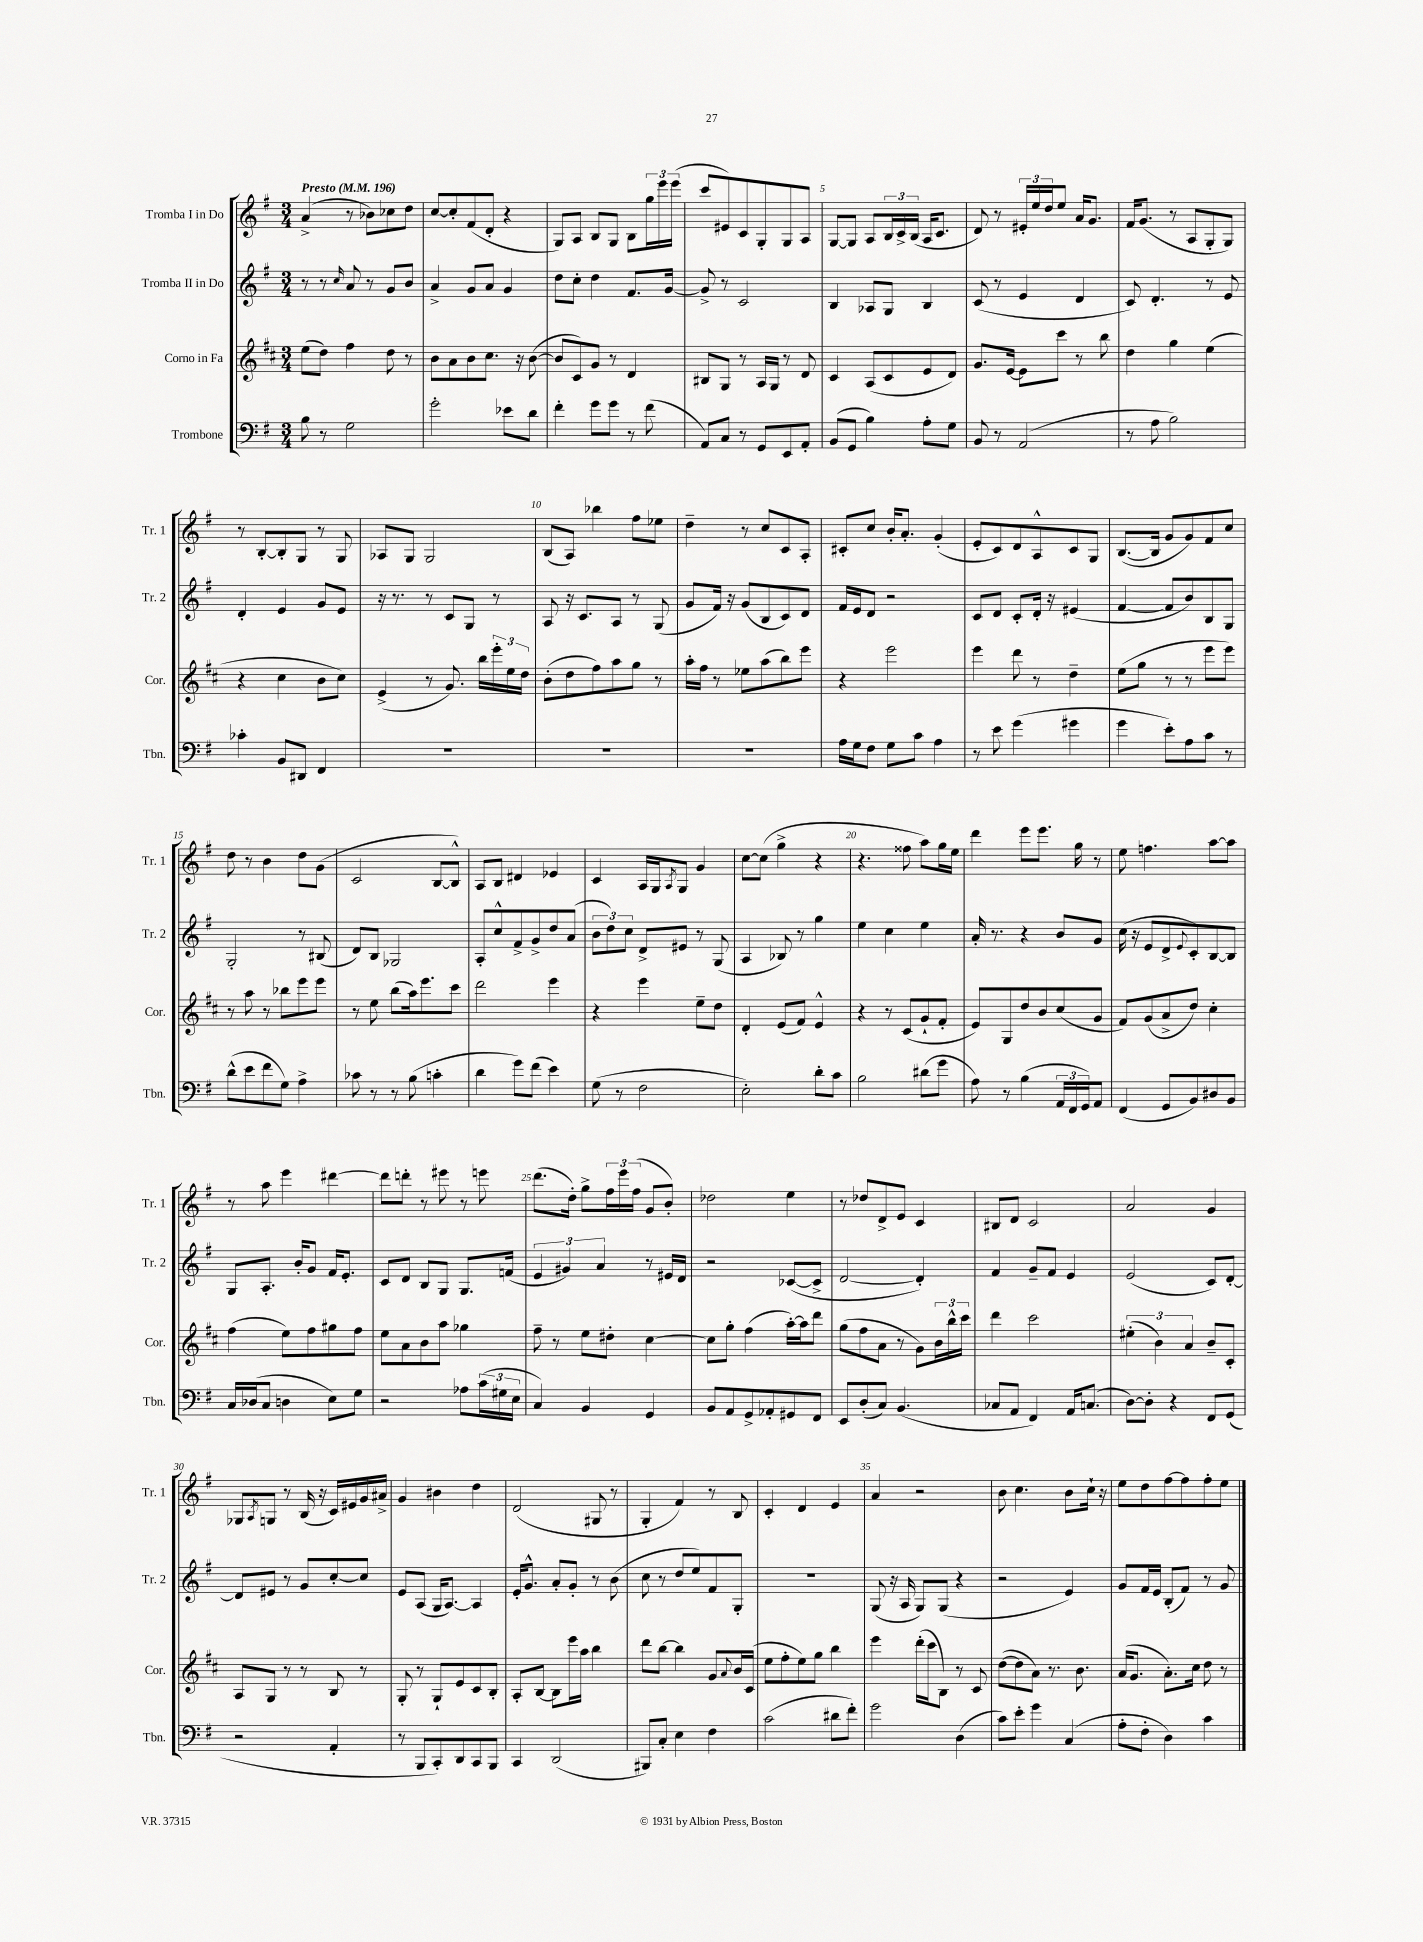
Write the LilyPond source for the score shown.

<<
\new StaffGroup <<
\new Staff = "s0" \with { instrumentName = "Tromba I in Do" shortInstrumentName = "Tr. 1" } {
    \clef treble \key g \major \numericTimeSignature \time 3/4 \tempo "Presto" 4 = 196
    a'4->( r8 bes'8) ces''8 d''8 |
    c''8~ c''8-. fis'8( d'8-. r4 |
    g8) a8 b8 g8 b8 \tuplet 3/2 { g''16 e'''16 e'''16( } |
    c'''8 eis'8) c'8 g8-. g8 a8 |
    g8~ g8 a8 \tuplet 3/2 { b16 c'16-> b16( } a16 c'8. |
    d'8) r8 \tuplet 3/2 { eis'16-. e''16 d''16 } e''8 a'16 g'8. |
    fis'16 g'8.( r8 a8 g8-. g8) |
    r8 b8~-. b8-. g8 r8 g8 |
    aes8 g8 g2 |
    b8( a8) bes''4 fis''8 ees''8 |
    d''4-- r8 c''8 c'8 a8-. |
    cis'8-. c''8 b'16-. a'8.-. g'4-.( |
    e'8-. c'8) d'8 a8-^ c'8 g8 |
    b8.~( b16 g'8 g'8) fis'8 c''8 |
    d''8 r8 b'4 d''8 g'8( |
    c'2 b8~ b8-^) |
    a8 b8 dis'4 ees'4 |
    c'4 a16 g16 \acciaccatura { a8 } g8 g'4 |
    c''8~ c''8( g''4-> r4 |
    r4. fisis''8 a''8) g''16 e''16 |
    d'''4 e'''8 e'''8. g''16 r8 |
    e''8 f''4. a''8~ a''8 |
    r8 a''8 e'''4 dis'''4~ |
    dis'''8 d'''8-. r8 eis'''8 r8 e'''8 |
    d'''8.( d''16-.) g''8-> \tuplet 3/2 { fis''16 e'''16 fis''16( } g'8 b'8-.) |
    des''2 e''4 |
    r8 des''8 d'8-> e'8 c'4 |
    bis8 d'8 c'2 |
    a'2 g'4 |
    ges8 \acciaccatura { a8 } g8 r8 b16( r16 c'16) eis'16 g'16 ais'16-> |
    g'4 bis'4 d''4 |
    d'2( gis8 r8 |
    g4-. fis'4) r8 b8 |
    c'4-. d'4 e'4 |
    a'4 r2 |
    b'8 c''4. b'8 c''16-! r16 |
    e''8 d''8 fis''8~ fis''8 fis''8-. e''8 \bar "|." |
}
\new Staff = "s1" \with { instrumentName = "Tromba II in Do" shortInstrumentName = "Tr. 2" } {
    \clef treble \key g \major \numericTimeSignature \time 3/4
    r8 r8 \grace { c''16 } a'8 r8 g'8 b'8 |
    a'4-> g'8 a'8 g'4 |
    d''8 c''8-. d''4 fis'8. g'16~ |
    g'8-> r8 c'2 |
    b4 aes8 g8 b4 |
    c'8( r8 e'4 d'4 |
    c'8) d'4.-. r8 e'8 |
    d'4-. e'4 g'8 e'8 |
    r16 r8. r8 c'8 g8 r8 |
    a8 r16 c'8. a8 r8 g8( |
    g'8 fis'16) r16 g'8( b8 c'8) d'8 |
    fis'16 e'16 d'8 r2 |
    c'8 d'8 c'8-. d'16-. r16 eis'4( |
    fis'4~ fis'8 b'8) b8 g8 |
    g2-. r8 bis8( |
    d'8) b8 ges2 |
    a8-. c''8-^ fis'8-> g'8-> d''8 a'8( |
    \tuplet 3/2 { b'8 d''8) c''8 } d'8-> eis'8 r8 g8( |
    a4 bes8) r8 g''4 |
    e''4 c''4 e''4 |
    a'16-. r8. r4 b'8 g'8 |
    c''16( r16 e'8 d'8-> \appoggiatura { e'8 } c'8-.) b8~ b8 |
    g8 a8.-. b'16-. g'8 fis'16 e'8.-. |
    c'8 d'8 b8 g8 g8. f'16( |
    \tuplet 3/2 { e'4 gis'4) a'4 } r8 eis'16 d'16 |
    r2 ces'8~( ces'8-> |
    d'2~ d'4-.) |
    fis'4 g'8-- fis'8 e'4 |
    e'2( c'8) d'8~-. |
    d'8 eis'8 r8 g'8 c''8~-. c''8 |
    e'8 a8( g16 a8.~) a4 |
    e'16-. g'8.-^ a'8-. g'8-. r8 b'8( |
    c''8 r8 d''8 e''8) fis'8 g8-. |
    R2. |
    g8( r16 a16 g8) g8( r4 |
    r2 e'4) |
    g'8 fis'16 e'16 b8-.( fis'8) r8 g'8 \bar "|." |
}
\new Staff = "s2" \with { instrumentName = "Corno in Fa" shortInstrumentName = "Cor." } {
    \clef treble \key d \major \numericTimeSignature \time 3/4
    e''8( d''8) fis''4 d''8 r8 |
    b'8 a'8 b'8 cis''8. r16 b'8~( |
    b'8 cis'8) g'8 r8 d'4 |
    bis8 g8 r8 a16 g16 r8 d'8 |
    cis'4 a8( cis'8 e'8 d'8) |
    g'8. e'16~ e'8 cis'''8 r8 b''8 |
    d''4 g''4 e''4( |
    r4 cis''4 b'8 cis''8) |
    e'4->( r8 g'8.) b''16 \tuplet 3/2 { e'''16-. e''16 d''16 } |
    b'8-.( d''8 fis''8) a''8 g''8 r8 |
    a''16-. fis''16 r8 ees''8 a''8( b''8) e'''8 |
    r4 e'''2 |
    e'''4 d'''8 r8 d''4-- |
    e''8( g''8 r8 r8 e'''8 e'''8) |
    r8 a''8 r8 bes''8 e'''8 e'''8 |
    r8 e''8 b''8( a''16) e'''8. cis'''8 |
    d'''2 e'''4 |
    r4 e'''4 e''8-- d''8 |
    d'4-. e'8( fis'8) e'4-^ |
    r4 r8 cis'8( g'8-! fis'8-. |
    e'8) g8 d''8 b'8 cis''8( g'8 |
    fis'8) g'8( a'8-> d''8) cis''4-. |
    fis''4( e''8) fis''8 gis''8 fis''8 |
    e''8 a'8 b'8 a''8 ges''4 |
    fis''8-- r8 e''8 dis''8-. cis''4~ |
    cis''8 g''8-. fis''4( a''16~-.) a''16 d'''8 |
    g''8( fis''8 a'8 r8 g'8) \tuplet 3/2 { b'16 b''16-^ cis'''16 } |
    d'''4 cis'''2 |
    \tuplet 3/2 { eis''4-.( b'4) a'4 } b'8-- cis'8-. |
    a8 g8 r8 r8 b8 r8 |
    g8-. r8 g8-! e'8 cis'8 b8-. |
    a8-. b8~ b8 e'''16 a''16 b''4 |
    d'''8 b''8~ b''4 g'8 \appoggiatura { a'8 } b'16 cis'16( |
    e''8 fis''8-. e''8) g''8 b''4 |
    e'''4 d'''16-.( cis'''16 b8) r8 cis'8 |
    d''8~( d''8 a'8) r8. b'8. |
    a'16( g'8. a'8.-.) cis''16 d''8 r8 \bar "|." |
}
\new Staff = "s3" \with { instrumentName = "Trombone" shortInstrumentName = "Tbn." } {
    \clef bass \key g \major \numericTimeSignature \time 3/4
    b8 r8 g2 |
    g'2-. ees'8 d'8 |
    fis'4-. g'8 g'8 r8 fis'8( |
    a,8) c8 r8 g,8 e,8 a,8-. |
    b,8( g,8 b4) a8-. g8 |
    b,8 r8 a,2( |
    r8 a8 b2) |
    ces'4-. b,8 dis,8 fis,4 |
    R2. |
    R2. |
    R2. |
    a16 g16 fis8 g8 c'8 a4 |
    r8 e'8 g'4( gis'4 |
    g'4 e'8-.) a8 c'8 r8 |
    d'8-^( e'8 fis'8 g8) a4-> |
    ces'8 r8 r8 b8( c'4-. |
    d'4 g'8) fis'8( e'4) |
    g8( r8 fis2 |
    e2-.) d'8-. c'8 |
    b2 dis'8( g'8 |
    a8) r8 b4( \tuplet 3/2 { a,16 fis,16 g,16) } a,8 |
    fis,4( g,8 b,8) dis8 b,8 |
    c16 des16( c8 d4 e8) g8 |
    r2 aes8 \tuplet 3/2 { c'16( gis16 e16 } |
    c4) b,4 g,4 |
    b,8 a,8 g,8-> aes,8-. gis,8 fis,8 |
    e,8 d8-.( c8) b,4.( |
    ces8 a,8 fis,4) a,16 c8.( |
    d8~) d8-. r4 fis,8 g,8( |
    r2 a,4-. |
    r8 b,,8 c,8-.) d,8 c,8 b,,8 |
    c,4 d,2( |
    bis,,8) c8-. e4 fis4 |
    c'2( dis'8 fis'8-.) |
    g'2 d4( |
    c'8) e'8-. g'4 c4( |
    a8-. fis8-. d4) c'4 \bar "|." |
}
>>
>>
\layout { \context { \Score \override BarNumber.break-visibility = ##(#f #t #t) barNumberVisibility = #(every-nth-bar-number-visible 5) } }
